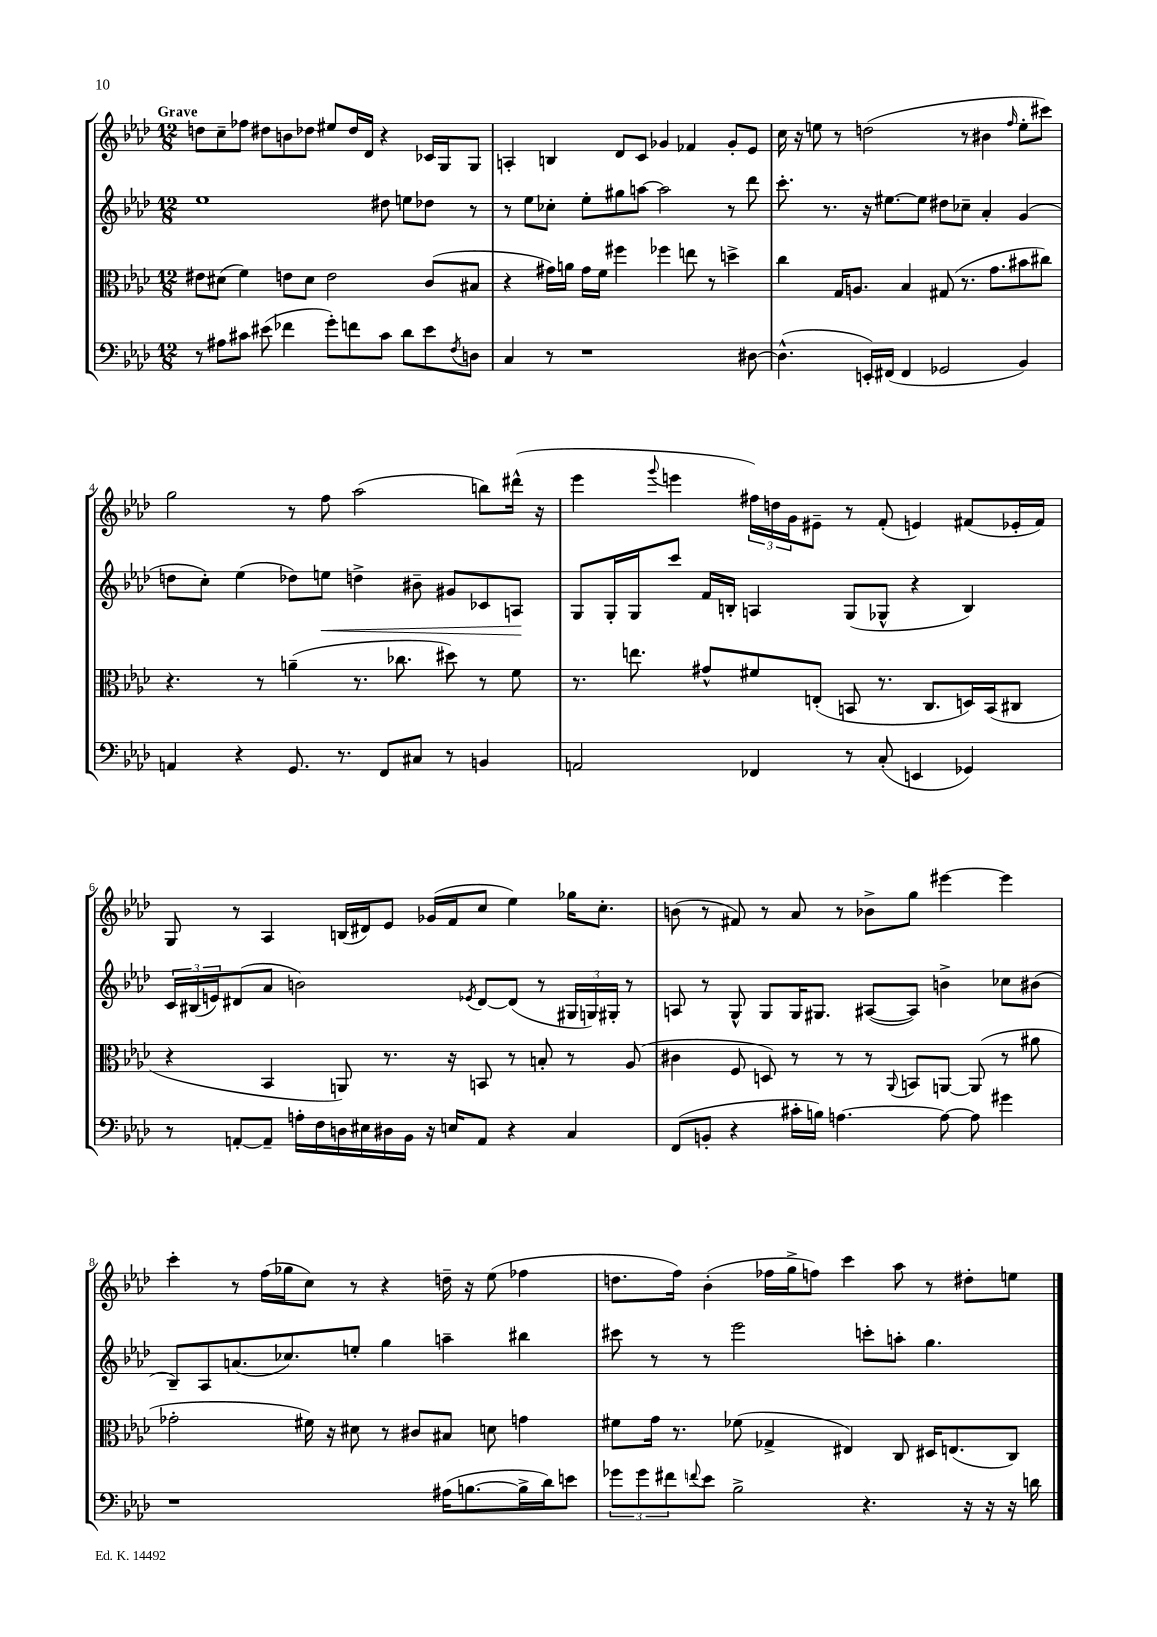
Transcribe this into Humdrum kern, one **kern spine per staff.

**kern	**kern	**kern	**kern
*staff4	*staff3	*staff2	*staff1
*clefF4	*clefC3	*clefG2	*clefG2
*k[b-e-a-d-]	*k[b-e-a-d-]	*k[b-e-a-d-]	*k[b-e-a-d-]
*M12/8	*M12/8	*M12/8	*M12/8
8r	8e#	1ee-	8dd
8A#	(8d#	.	8cc~
8c#	4f)	.	8ff-
(8e#	.	.	8dd#
4f-	8e	.	8b
.	8d#	.	8dd-
8g')	2e	.	8ee#
8f	.	.	16dd-
.	.	.	16d-
8c#	.	8dd#	4r
8d-	.	8ee	.
8e#	(8c	8dd-	16c-
.	.	.	16G
8qF	.	.	.
8D	8B#	8r	8G
=	=	=	=
4C	4r	8r	4A'
.	.	8ee-	.
8r	16g#)	8cc-'	4B
.	16a	.	.
1r	16g#	8ee-'	.
.	16f	.	.
.	4ff#	8gg#	8d-
.	.	[8aa	8c
.	4ff-	2aa]	4g-
.	8ee	.	4f-
.	8r	.	.
.	4dd^	8r	8g-'
[8D#	.	8ddd-	8e-
=	=	=	=
(4.D#^^]	4cc	8.ccc'	16cc
.	.	.	16r
.	.	.	8ee
.	.	8.r	.
.	16G	.	8r
.	8.A	.	.
16EE')	.	16r	(2dd
(16FF#	.	[8.ee#	.
4FF#	4B-	.	.
.	.	8ee#]	.
2GG-	(8G#	8dd#	.
.	8.r	8cc-~	8r
.	.	4a-'	4b#
.	8.g	.	.
.	.	.	16qqff
4BB-)	8b#	(4g	8ee'
.	8cc#)	.	8ccc#)
=	=	=	=
4AA	4.r	8dd	2gg
.	.	8cc')	.
4r	.	(4ee-	.
.	8r	.	.
8.GG	(4a~	8dd-)	8r
.	.	8ee	8ff
8.r	.	.	.
.	8.r	4dd^	(2aa-
8FF	.	.	.
.	8.cc-	.	.
8C#	.	8b#~	.
8r	8dd#)	8g#	.
4BB	8r	8c-	8bb)
.	8f	8A	(16ddd#^^
.	.	.	16r
=	=	=	=
2AA	8.r	8G	4eee-
.	.	16G'	.
.	8.ee	16G	.
.	.	.	8qqggg
.	.	8ccc	4eee
.	8g#^^	16f	.
.	.	16B'	.
4FF-	8f#	4A	24ff#)
.	.	.	24dd
.	.	.	24g
.	(8E'	.	8e#~
8r	8BB	(8G	8r
(8C'	8.r	8G-^^	(8f'
4EE	.	4r	4e)
.	8.C	.	.
4GG-)	16D)	4B)	(8f#
.	(16BB	.	.
.	8C#	.	16e-'
.	.	.	16f#)
=	=	=	=
8r	4r	24c	8G
.	.	(24B#	.
.	.	24e)	.
[8AA'	.	(8d#	8r
8AA~]	4BB-	8a-	4A-
16A'	.	2b)	.
16F	.	.	.
16D	8AA)	.	(16B
16E#	.	.	16d#)
16D#	8.r	.	8e-
16BB-	.	.	.
16r	.	.	(16g-
16E	16r	.	16f
.	.	8qe-	.
8AA	8BB	[8d#	8cc
4r	8r	(8d#]	4ee-)
.	8B'	8r	.
4C	8r	24G#	16gg-
.	.	24G)	.
.	.	.	8.cc'
.	.	24G#'	.
.	(8A-	8r	.
=	=	=	=
(8FF	4c#	8A	(8b
8BB'	.	8r	8r
4r	8F	8G^^	8f#)
.	8D)	8G	8r
16c#'	8r	16G	8a-
16B)	.	8.G#	.
[4.A	8r	.	8r
.	8r	([8A#	8b-^
.	8qqAA-	.	.
.	8BB	8A#])	8gg
8A_	[8AA	4b^	[4eee#
8A]	(8AA]	.	.
4g#	8r	8cc-	4eee#]
.	8a#	(8b#	.
=	=	=	=
1r	2g-'	8B-~)	4ccc'
.	.	8A-	.
.	.	(8.a	8r
.	.	.	(16ff
.	.	8.cc-)	16gg-
.	16f#)	.	8cc)
.	16r	.	.
.	8d#	8ee'	8r
.	8r	4gg	4r
.	8c#	.	.
(16A#	8B#	4aa~	16dd~
[8.B	.	.	16r
.	8d	.	(8ee-
16B^]	4g	4bb#	4ff-
16d-)	.	.	.
8e	.	.	.
=	=	=	=
12g-	8f#	8ccc#	8.dd
12g-	.	.	.
.	16g	8r	.
12f#	.	.	.
.	8.r	.	16ff)
8qqf	.	.	.
8e-	.	8r	(4b-'
2B-^	(8f-	2eee-	.
.	4G-^	.	16ff-
.	.	.	16gg^
.	.	.	8ff)
.	4E#)	.	4ccc
4.r	.	8ccc'	.
.	8C	8aa'	8aa-
.	16D#	4.gg	8r
.	(8.E	.	.
16r	.	.	8dd#'
16r	.	.	.
16r	8C)	.	8ee
16d	.	.	.
==	==	==	==
*-	*-	*-	*-
